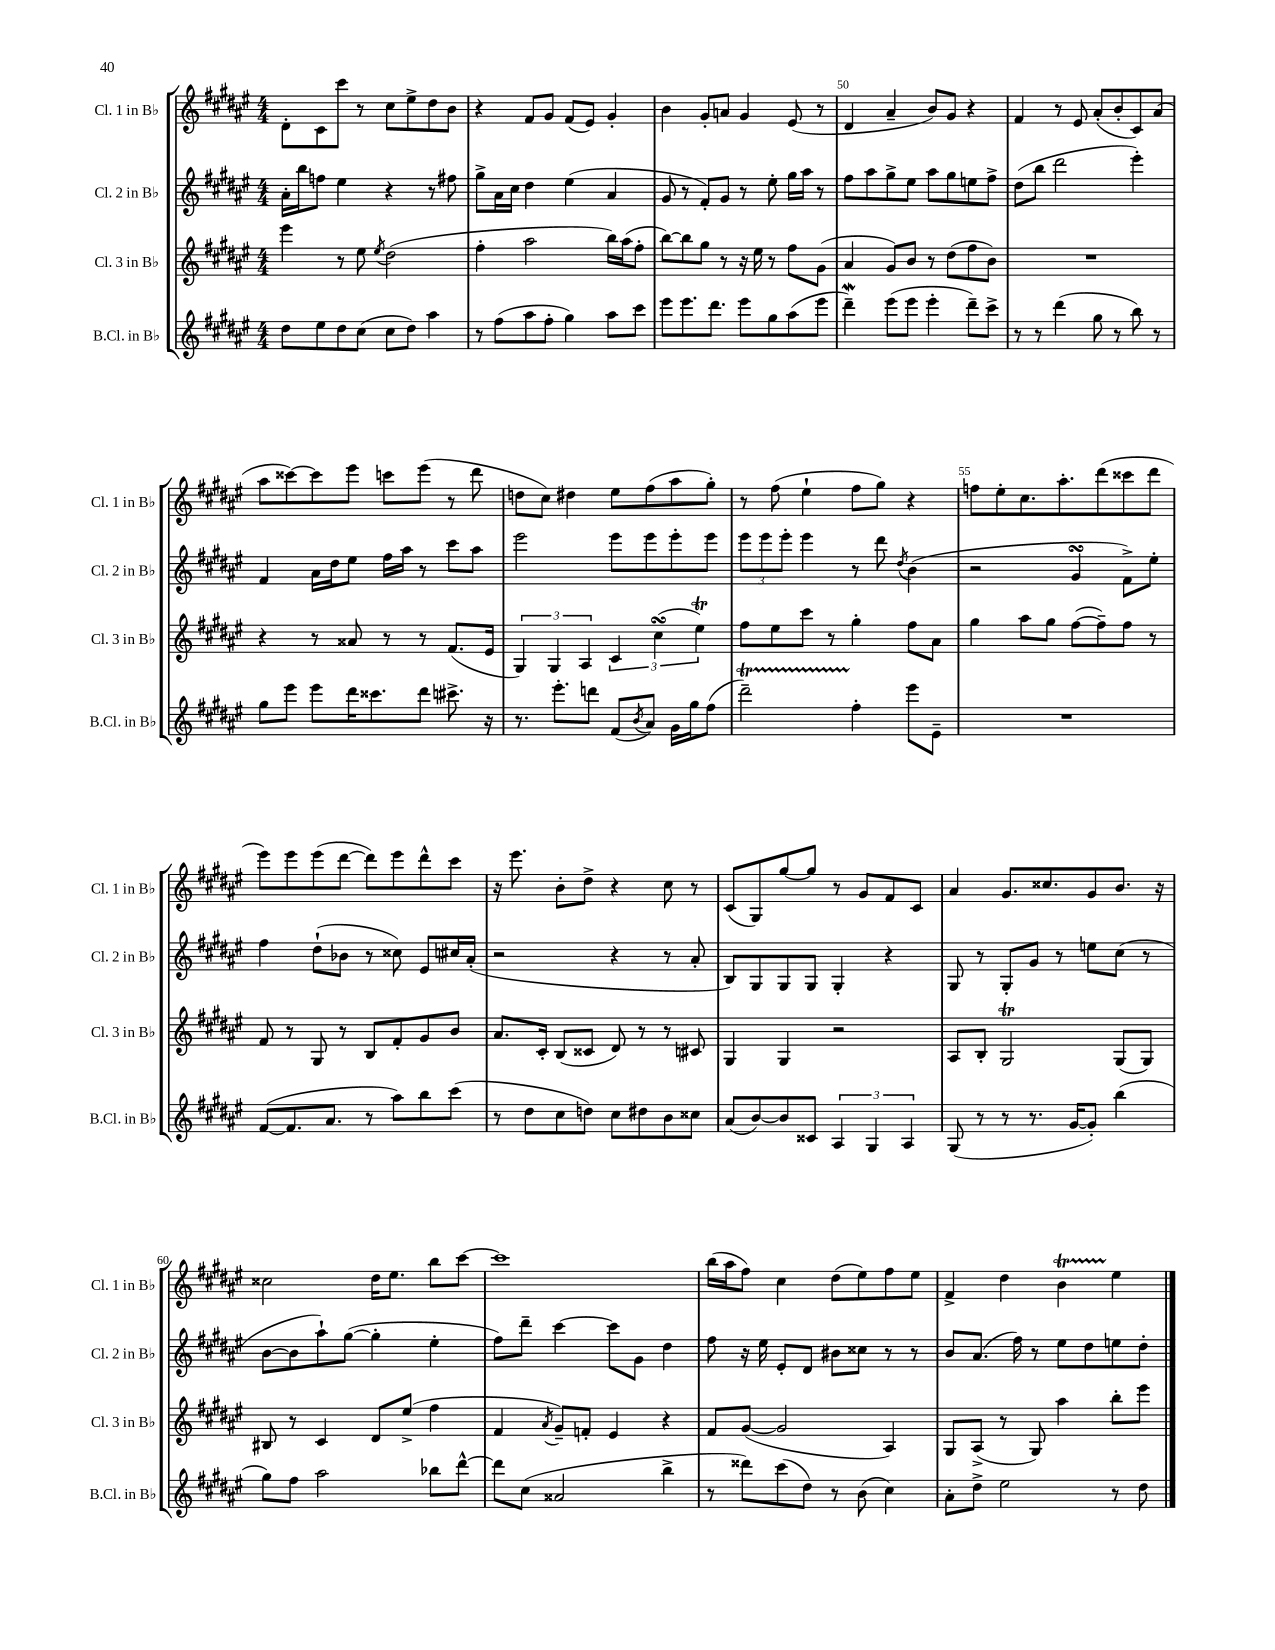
<<
\new StaffGroup <<
\new Staff = "s0" \with { instrumentName = "Cl. 1 in Bb" shortInstrumentName = "Cl. 1 in Bb" } {
    \clef treble \key fis \major \numericTimeSignature \time 4/4
    dis'8-. cis'8 cis'''8 r8 cis''8 eis''8-> dis''8 b'8 |
    r4 fis'8 gis'8 fis'8( eis'8) gis'4-. |
    b'4 gis'8-. a'8 gis'4 eis'8( r8 |
    dis'4 ais'4-- b'8) gis'8 r4 |
    fis'4 r8 eis'8 ais'8-.( b'8-. cis'8) ais'8( |
    ais''8 cisis'''8~) cisis'''8 eis'''8 c'''8 eis'''8( r8 dis'''8 |
    d''8 cis''8) dis''4 eis''8 fis''8( ais''8 gis''8-.) |
    r8 fis''8( eis''4-! fis''8 gis''8) r4 |
    f''8 eis''8-. cis''8. ais''8.-. dis'''8( cisis'''8 dis'''8 |
    eis'''8) eis'''8 eis'''8( dis'''8~ dis'''8) eis'''8 dis'''8-^ cis'''8 |
    r16 eis'''8. b'8-. dis''8-> r4 cis''8 r8 |
    cis'8( gis8) gis''8~ gis''8 r8 gis'8 fis'8 cis'8 |
    ais'4 gis'8. cisis''8. gis'8 b'8. r16 |
    cisis''2 dis''16 eis''8. b''8 cis'''8~ |
    cis'''1 |
    b''16( ais''16 fis''8) cis''4 dis''8( eis''8) fis''8 eis''8 |
    fis'4-> dis''4 b'4\startTrillSpan eis''4\stopTrillSpan \bar "|." |
}
\new Staff = "s1" \with { instrumentName = "Cl. 2 in Bb" shortInstrumentName = "Cl. 2 in Bb" } {
    \clef treble \key fis \major \numericTimeSignature \time 4/4
    ais'16-. b''16 f''8 eis''4 r4 r8 fis''8 |
    gis''8-> ais'16 cis''16 dis''4 eis''4( ais'4 |
    gis'8 r8 fis'8-.) gis'8 r8 eis''8-. gis''16 ais''16 r8 |
    fis''8 ais''8 gis''8-> eis''8 ais''8 gis''8 e''8 fis''8-> |
    dis''8( b''8 dis'''2 eis'''4-.) |
    fis'4 ais'16 dis''16 eis''8 fis''16 ais''16 r8 cis'''8 ais''8 |
    eis'''2 eis'''8 eis'''8 eis'''8-. eis'''8 |
    \tuplet 3/2 { eis'''8 eis'''8 eis'''8-. } eis'''4 r8 dis'''8 \acciaccatura { dis''8 } b'4( |
    r2 gis'4\turn fis'8->) eis''8-. |
    fis''4 dis''8-!( bes'8 r8 cisis''8) eis'8 cis''16 ais'16-.( |
    r2 r4 r8 ais'8-. |
    b8) gis8 gis8 gis8 gis4-. r4 |
    gis8 r8 gis8-. gis'8 r8 e''8 cis''8( r8 |
    b'8~ b'8 ais''8-!) gis''8~( gis''4-. eis''4-. |
    fis''8) dis'''8-- cis'''4~ cis'''8 gis'8 dis''4 |
    fis''8 r16 eis''16 eis'8-. dis'8 bis'8 cisis''8 r8 r8 |
    b'8 ais'8.( fis''16) r8 eis''8 dis''8 e''8 dis''8-. \bar "|." |
}
\new Staff = "s2" \with { instrumentName = "Cl. 3 in Bb" shortInstrumentName = "Cl. 3 in Bb" } {
    \clef treble \key fis \major \numericTimeSignature \time 4/4
    eis'''4 r8 eis''8 \acciaccatura { eis''8 } dis''2( |
    fis''4-. ais''2 b''16) ais''16( fis''8-. |
    b''8~) b''8 gis''8 r8 r16 eis''16 r8 fis''8 gis'8( |
    ais'4 gis'8) b'8 r8 dis''8( fis''8 b'8) |
    R1 |
    r4 r8 aisis'8 r8 r8 fis'8.( eis'16 |
    \tuplet 3/2 { gis4) gis4 ais4 } \tuplet 3/2 { cis'4 cis''4\turn( eis''4\trill) } |
    fis''8 eis''8 cis'''8 r8 gis''4-. fis''8 ais'8 |
    gis''4 ais''8 gis''8 fis''8~( fis''8--) fis''8 r8 |
    fis'8 r8 gis8 r8 b8 fis'8-. gis'8 b'8 |
    ais'8. cis'16-. b8( cisis'8 dis'8) r8 r8 cis'8 |
    gis4 gis4 r2 |
    ais8 b8-. gis2\trill gis8( gis8) |
    bis8 r8 cis'4 dis'8 eis''8->( fis''4 |
    fis'4 \acciaccatura { ais'8 } gis'8--) f'8-. eis'4 r4 |
    fis'8 gis'8~( gis'2 ais4) |
    gis8 ais8->( r8 gis8) ais''4 b''8-. eis'''8 \bar "|." |
}
\new Staff = "s3" \with { instrumentName = "B.Cl. in Bb" shortInstrumentName = "B.Cl. in Bb" } {
    \clef treble \key fis \major \numericTimeSignature \time 4/4
    dis''8 eis''8 dis''8 cis''8( cis''8 dis''8) ais''4 |
    r8 fis''8( ais''8 fis''8-. gis''4) ais''8 cis'''8 |
    eis'''8 eis'''8. dis'''8. eis'''8 gis''8 ais''8( eis'''8 |
    dis'''4--\mordent) eis'''8( eis'''8 eis'''4-. dis'''8--) cis'''8-> |
    r8 r8 dis'''4( gis''8 r8 b''8) r8 |
    gis''8 eis'''8 eis'''8 dis'''16 cisis'''8. dis'''8 cis'''8.-> r16 |
    r8. eis'''8.-. d'''8 fis'8( \acciaccatura { b'8 } ais'8) gis'16 gis''16 fis''8( |
    dis'''2--\startTrillSpan) fis''4-.\stopTrillSpan eis'''8 eis'8-- |
    R1 |
    fis'8~( fis'8. ais'8. r8 ais''8) b''8 cis'''8( |
    r8 dis''8 cis''8 d''8) cis''8 dis''8 b'8 cisis''8 |
    ais'8( b'8~) b'8 cisis'8 \tuplet 3/2 { ais4 gis4 ais4 } |
    gis8( r8 r8 r8. gis'16~ gis'8-.) b''4( |
    gis''8) fis''8 ais''2 bes''8 dis'''8~-^ |
    dis'''8 cis''8( aisis'2 b''4-> |
    r8 disis'''8) cis'''8( dis''8) r8 b'8( cis''4) |
    ais'8-. dis''8-> eis''2 r8 dis''8 \bar "|." |
}
>>
>>
\layout { \context { \Score currentBarNumber = #47 \override BarNumber.break-visibility = ##(#f #t #t) barNumberVisibility = #(every-nth-bar-number-visible 5) } }
